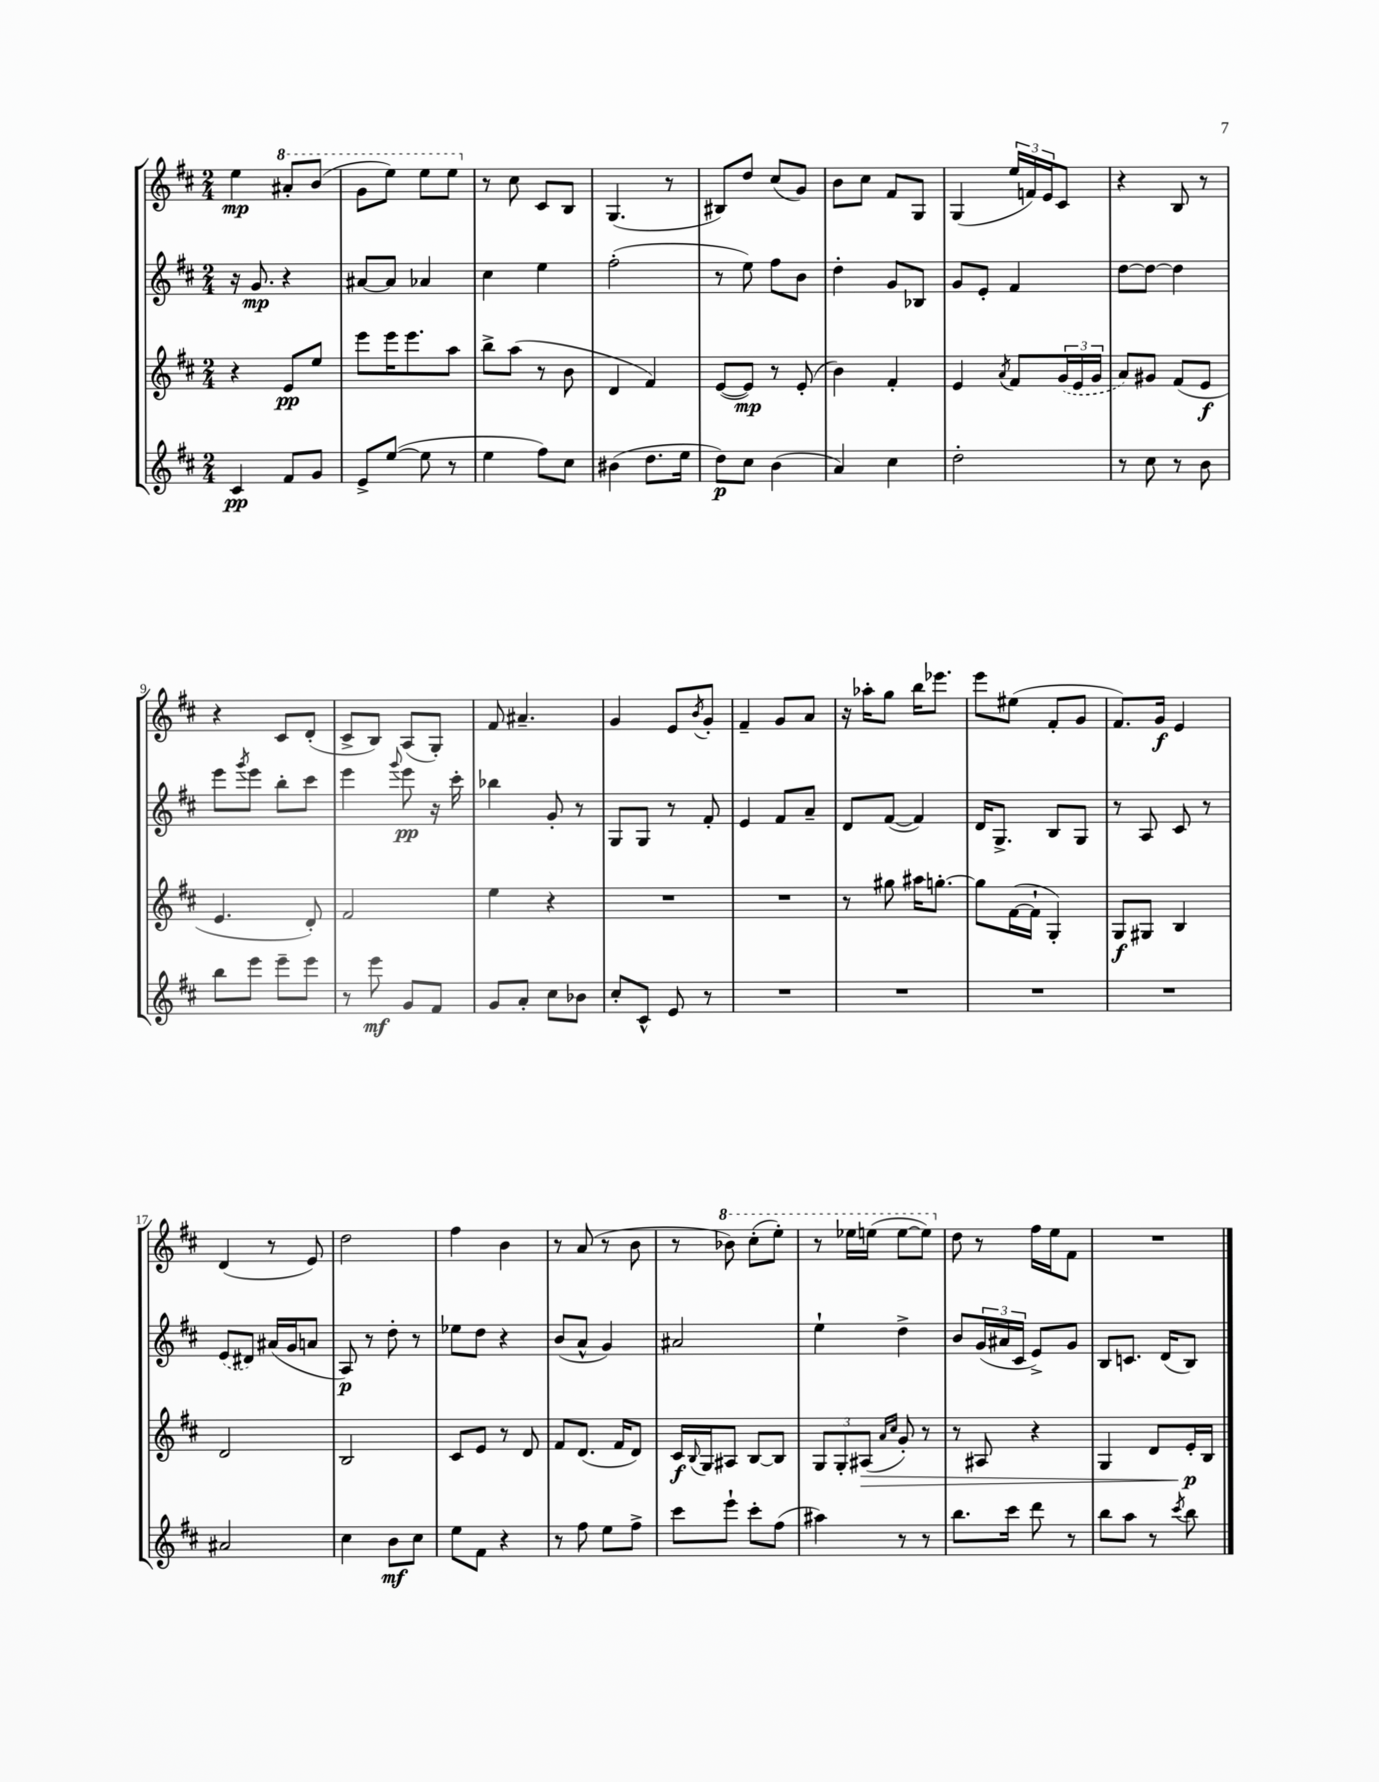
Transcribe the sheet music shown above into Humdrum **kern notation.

**kern	**dynam	**kern	**dynam	**kern	**dynam	**kern	**dynam
*part4	*part4	*part3	*part3	*part2	*part2	*part1	*part1
*staff4	*staff4	*staff3	*staff3	*staff2	*staff2	*staff1	*staff1
*clefG2	*	*clefG2	*	*clefG2	*	*clefG2	*
*k[f#c#]	*	*k[f#c#]	*	*k[f#c#]	*	*k[f#c#]	*
*M2/4	*	*M2/4	*	*M2/4	*	*M2/4	*
=1	=1	=1	=1	=1	=1	=1	=1
4c#/	pp	4r	.	16r	.	4ee\	mp
.	.	.	.	8.g/	mp	.	.
*	*	*	*	*	*	*8va	*
8f#/L	.	8e/L	pp	4r	.	8aa#X'/L	.
8g/J	.	8ee/J	.	.	.	(8bb/J	.
=2	=2	=2	=2	=2	=2	=2	=2
8e^/L	.	8eee\L	.	[8a#X/L	.	8gg\L	.
([8ee/J	.	16eee\K	.	8a#/J]	.	8eee\J)	.
.	.	8.eee\	.	.	.	.	.
8ee\]	.	.	.	4a-X/	.	8eee\L	.
8r	.	8aa\J	.	.	.	8eee\J	.
=3	=3	=3	=3	=3	=3	=3	=3
*	*	*	*	*	*	*X8va	*
4ee\	.	8bb^\L	.	4cc#\	.	8r	.
.	.	(8aa\J	.	.	.	8cc#\	.
8ff#\L)	.	8r	.	4ee\	.	8c#/L	.
8cc#\J	.	8b\	.	.	.	8B/J	.
=4	=4	=4	=4	=4	=4	=4	=4
(4b#X\	.	4d/	.	(2ff#'\	.	(4.G/	.
8.dd\L	.	4f#/)	.	.	.	.	.
.	.	.	.	.	.	8r	.
16ee\Jk	.	.	.	.	.	.	.
=5	=5	=5	=5	=5	=5	=5	=5
8dd\L)	p	([8e/L	.	8r	.	8B#X/L)	.
8cc#\J	.	8e/J])	mp	8ee\)	.	8dd/J	.
(4b\	.	8r	.	8ff#\L	.	(8cc#/L	.
.	.	(8e'/	.	8b\J	.	8g/J)	.
=6	=6	=6	=6	=6	=6	=6	=6
4a/)	.	4b\)	.	4dd'\	.	8b\L	.
.	.	.	.	.	.	8cc#\J	.
4cc#\	.	4f#'/	.	8g/L	.	8f#/L	.
.	.	.	.	8B-X/J	.	8G/J	.
=7	=7	=7	=7	=7	=7	=7	=7
2dd'\	.	4e/	.	8g/L	.	(4G/	.
.	.	.	.	8e'/J	.	.	.
.	.	8qa/	.	.	.	.	.
.	.	8f#/L	.	4f#/	.	24ee/LL	.
.	.	.	.	.	.	24fn/)	.
.	.	.	.	.	.	24e/J	.
.	.	(24g/L	.	.	.	8c#/J	.
.	.	24e/	.	.	.	.	.
.	.	24g/JJ	.	.	.	.	.
=8	=8	=8	=8	=8	=8	=8	=8
8r	.	8a/L)	.	[8dd\L	.	4r	.
8cc#\	.	8g#X/J	.	8dd\J_	.	.	.
8r	.	(8f#/L	.	4dd\]	.	8B/	.
8b\	.	8e/J	f	.	.	8r	.
!!LO:LB:g=z
=9	=9	=9	=9	=9	=9	=9	=9
8bb\L	.	4.e/	.	8eee\L	.	4r	.
.	.	.	.	8qggg/	.	.	.
8eee\J	.	.	.	8eee\J	.	.	.
8eee~\L	.	.	.	8bb'\L	.	8c#/L	.
8eee\J	.	8d'/)	.	8ccc#\J	.	(8d'/J	.
=10	=10	=10	=10	=10	=10	=10	=10
8r	.	2f#/	.	4eee\	.	8c#^/L	.
8eee\	mf	.	.	.	.	8B/J)	.
.	.	.	.	8qqggg/	.	.	.
8g/L	.	.	.	8eee\	pp	(8A/L	.
8f#/J	.	.	.	16r	.	8G'/J)	.
.	.	.	.	16ccc#'\	.	.	.
=11	=11	=11	=11	=11	=11	=11	=11
8g/L	.	4ee\	.	4bb-X\	.	8f#/	.
8a'/J	.	.	.	.	.	4.a#X~/	.
8cc#\L	.	4r	.	8g'/	.	.	.
8b-X\J	.	.	.	8r	.	.	.
=12	=12	=12	=12	=12	=12	=12	=12
8cc#'/L	.	2r	.	8G/L	.	4g/	.
8c#^^/J	.	.	.	8G/J	.	.	.
8e/	.	.	.	8r	.	8e/L	.
.	.	.	.	.	.	8qb/	.
8r	.	.	.	8f#'/	.	8g'/J	.
=13	=13	=13	=13	=13	=13	=13	=13
2r	.	2r	.	4e/	.	4f#~/	.
.	.	.	.	8f#/L	.	8g/L	.
.	.	.	.	8a~/J	.	8a/J	.
=14	=14	=14	=14	=14	=14	=14	=14
2r	.	8r	.	8d/L	.	16r	.
.	.	.	.	.	.	16aa-X'\KL	.
.	.	8gg#X\	.	([8f#/J	.	8gg\J	.
.	.	16aa#X\KL	.	4f#/])	.	16bb\KL	.
.	.	[8.ggn'\J	.	.	.	8.eee-X\J	.
=15	=15	=15	=15	=15	=15	=15	=15
2r	.	8gg\L]	.	16d/KL	.	8eee\L	.
.	.	.	.	8.G^/J	.	.	.
.	.	([16f#\L	.	.	.	(8ee#X\J	.
.	.	16f#`\JJ]	.	.	.	.	.
.	.	4G'/)	.	8B/L	.	8f#'/L	.
.	.	.	.	8G/J	.	8g/J	.
=16	=16	=16	=16	=16	=16	=16	=16
2r	.	8G/L	f	8r	.	8.f#/L)	.
.	.	8G#X/J	.	8A/	.	.	.
.	.	.	.	.	.	16g/Jk	f
.	.	4B/	.	8c#/	.	4e/	.
.	.	.	.	8r	.	.	.
!!LO:LB:g=z
=17	=17	=17	=17	=17	=17	=17	=17
2a#X/	.	2d/	.	(8e/L	.	(4d/	.
.	.	.	.	8d#X/J)	.	.	.
.	.	.	.	(16a#X/LL	.	8r	.
.	.	.	.	16g/J	.	.	.
.	.	.	.	8an/J	.	8e/)	.
=18	=18	=18	=18	=18	=18	=18	=18
4cc#\	.	2B/	.	8A/)	p	2dd\	.
.	.	.	.	8r	.	.	.
8b\L	mf	.	.	8dd'\	.	.	.
8cc#\J	.	.	.	8r	.	.	.
=19	=19	=19	=19	=19	=19	=19	=19
8ee\L	.	8c#/L	.	8ee-X\L	.	4ff#\	.
8f#\J	.	8e/J	.	8dd\J	.	.	.
4r	.	8r	.	4r	.	4b\	.
.	.	8d/	.	.	.	.	.
=20	=20	=20	=20	=20	=20	=20	=20
8r	.	8f#/L	.	(8b/L	.	8r	.
8ff#\	.	(8.d/J	.	8a^^/J	.	(8a/	.
8ee\L	.	.	.	4g/)	.	8r	.
.	.	16f#/KL	.	.	.	.	.
8ff#^\J	.	8d/J)	.	.	.	8b\	.
=21	=21	=21	=21	=21	=21	=21	=21
8ccc#\L	.	16c#/LL	f	2a#X/	.	8r	.
.	.	8qqB/	.	.	.	.	.
.	.	16G/J	.	.	.	.	.
*	*	*	*	*	*	*8va	*
8eee`\J	.	8A#X/J	.	.	.	8bb-X\)	.
8ccc#'\L	.	[8B/L	.	.	.	(8ccc#'\L	.
(8ff#\J	.	8B/J]	.	.	.	8eee'\J)	.
=22	=22	=22	=22	=22	=22	=22	=22
4aa#X\)	.	12G/L	.	4ee`\	.	8r	.
.	.	12G'/	.	.	.	.	.
.	.	.	.	.	.	16eee-X\LL	.
!	!	!	!LO:HP:b	!	!	!	!
.	.	(12A#X/J	>	.	.	.	.
.	.	.	.	.	.	(16eeen\JJ	.
.	.	16qqa/LL	.	.	.	.	.
.	.	16qqcc#/JJ	.	.	.	.	.
8r	.	8g'/)	.	4dd^\	.	[8eee\L	.
8r	.	8r	.	.	.	8eee\J])	.
=23	=23	=23	=23	=23	=23	=23	=23
*	*	*	*	*	*	*X8va	*
8.bb\L	.	8r	.	8b/L	.	8dd\	.
.	.	8A#X/	.	(24g/L	.	8r	.
.	.	.	.	24a#X/	.	.	.
16ccc#\Jk	.	.	.	.	.	.	.
.	.	.	.	24c#/JJ	.	.	.
8ddd\	.	4r	.	8e^/L)	.	16ff#\LL	.
.	.	.	.	.	.	16ee\J	.
8r	.	.	.	8g/J	.	8f#\J	.
=24	=24	=24	=24	=24	=24	=24	=24
8bb\L	.	4G/	.	8B/L	.	2r	.
8aa\J	.	.	.	8.cn/J	.	.	.
8r	.	8d/L	.	.	.	.	.
.	.	.	.	(16d/KL	.	.	.
8qccc#/	.	.	.	.	.	.	.
8bb\	.	16e'/L	p	8B/J)	.	.	.
.	.	16B/JJ	]	.	.	.	.
==	==	==	==	==	==	==	==
*-	*-	*-	*-	*-	*-	*-	*-
